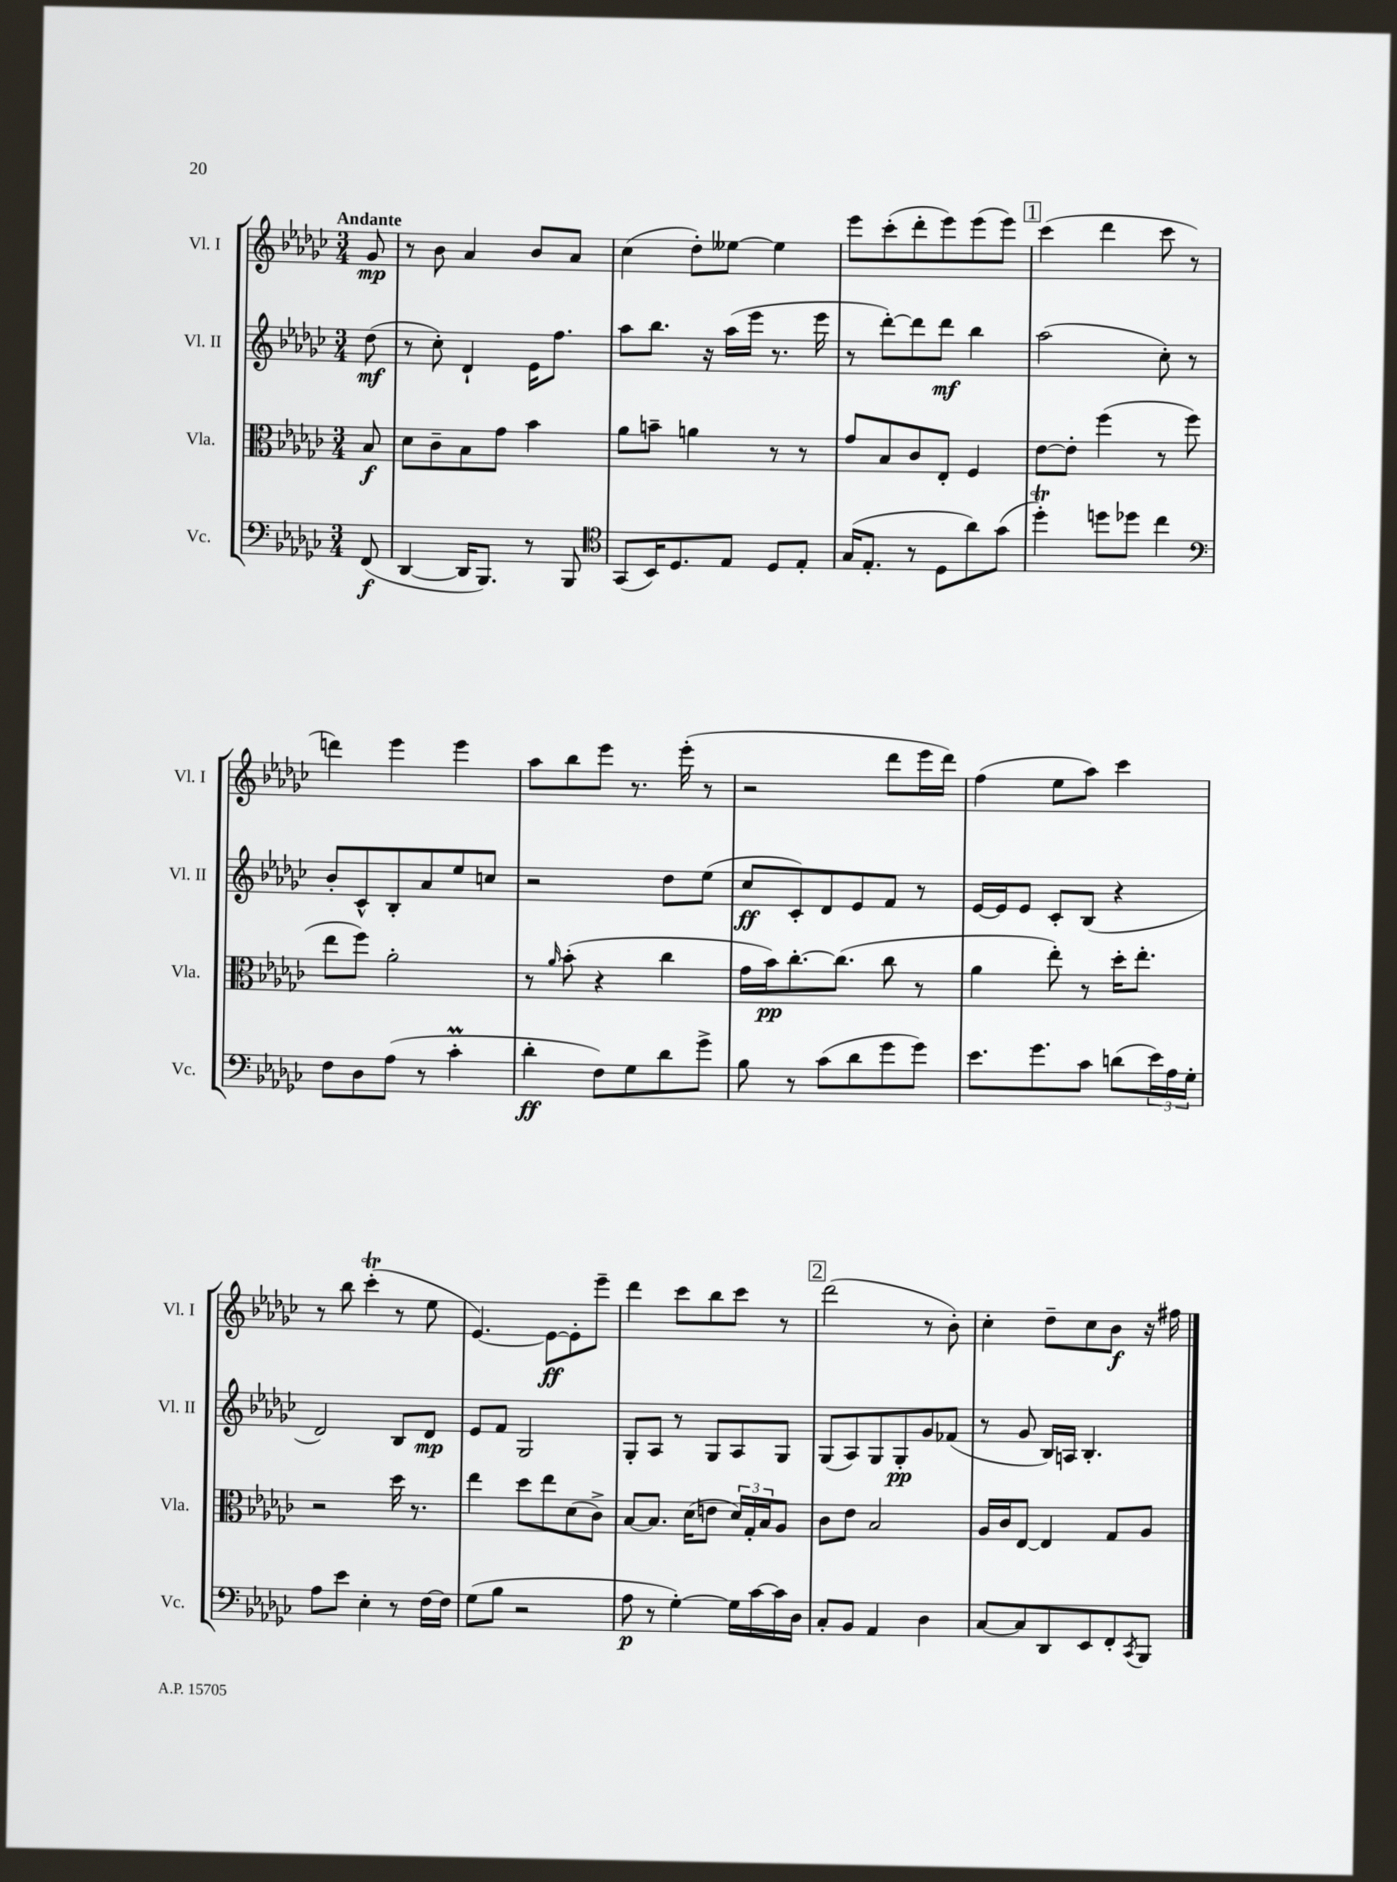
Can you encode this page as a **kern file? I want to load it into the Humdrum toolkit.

**kern	**dynam	**kern	**dynam	**kern	**dynam	**kern	**dynam
*part4	*part4	*part3	*part3	*part2	*part2	*part1	*part1
*staff4	*staff4	*staff3	*staff3	*staff2	*staff2	*staff1	*staff1
*I"Vc.	*	*I"Vla.	*	*I"Vl. II	*	*I"Vl. I	*
*I'Vc.	*	*I'Vla.	*	*I'Vl. II	*	*I'Vl. I	*
*clefF4	*	*clefC3	*	*clefG2	*	*clefG2	*
*k[b-e-a-d-g-c-]	*	*k[b-e-a-d-g-c-]	*	*k[b-e-a-d-g-c-]	*	*k[b-e-a-d-g-c-]	*
*M3/4	*	*M3/4	*	*M3/4	*	*M3/4	*
=	=	=	=	=	=	=	=
!	!	!	!	!	!	!LO:TX:a:B:t=Andante	!
(8FF/	f	8B-/	f	(8dd-\	mf	8g-/	mp
=1	=1	=1	=1	=1	=1	=1	=1
[4DD-/	.	8d-\L	.	8r	.	8r	.
.	.	8c-~\	.	8cc-'\)	.	8b-\	.
16DD-/KL]	.	8B-\	.	4d-`/	.	4a-/	.
8.BBB-/J)	.	.	.	.	.	.	.
.	.	8g-\J	.	.	.	.	.
8r	.	4b-\	.	16e-\KL	.	8b-/L	.
.	.	.	.	8.ff\J	.	.	.
8BBB-/	.	.	.	.	.	8a-/J	.
=2	=2	=2	=2	=2	=2	=2	=2
*clefC4	*	*	*	*	*	*	*
(8GG-/L	.	8a-\L	.	8aa-\L	.	(4cc-\	.
16BB-/K)	.	8bn~\J	.	8.bb-\J	.	.	.
8.D-/	.	.	.	.	.	.	.
.	.	4an\	.	.	.	8dd-'\L)	.
.	.	.	.	16r	.	.	.
8E-/J	.	.	.	(16aa-\LL	.	[8ee--X\J	.
.	.	.	.	16eee-\JJ	.	.	.
8D-/L	.	8r	.	8.r	.	4ee--\]	.
8E-'/J	.	8r	.	.	.	.	.
.	.	.	.	16eee-\	.	.	.
=3	=3	=3	=3	=3	=3	=3	=3
(16G-/KL	.	8g-/L	.	8r	.	8eee-\L	.
8.E-'/J	.	.	.	.	.	.	.
.	.	8B-/	.	[8ddd-'\L)	.	(8ccc-'\	.
8r	.	8c-/	.	8ddd-\]	.	8ddd-'\	.
8D-\L	.	8E-'/J	.	8ddd-\J	mf	8eee-\)	.
8a-\)	.	4F/	.	4bb-\	.	(8eee-\	.
(8g-\J	.	.	.	.	.	8eee-\J)	.
!!LO:REH:place=s1:t=1
=4	=4	=4	=4	=4	=4	=4	=4
4dd-T'\)	.	[8e-\L	.	(2aa-\	.	(4ccc-\	.
.	.	8e-'\J]	.	.	.	.	.
8ddn\L	.	(4ff\	.	.	.	4ddd-\	.
8dd-X\J	.	.	.	.	.	.	.
4cc-\	.	8r	.	8cc-'\)	.	8ccc-\	.
.	.	8ff\	.	8r	.	8r	.
!!LO:LB:g=z
=5	=5	=5	=5	=5	=5	=5	=5
*clefF4	*	*	*	*	*	*	*
8F\L	.	8ee-\L	.	8b-'/L	.	4dddn\)	.
8D-\	.	8ff\J)	.	8c-^^/	.	.	.
(8A-\J	.	2a-'\	.	8B-'/	.	4eee-\	.
8r	.	.	.	8a-/	.	.	.
4c-M'\	.	.	.	8ee-/	.	4eee-\	.
.	.	.	.	8ccn/J	.	.	.
=6	=6	=6	=6	=6	=6	=6	=6
4d-'\	ff	8r	.	2r	.	8aa-\L	.
.	.	16qqa-/	.	.	.	.	.
.	.	(8b-'\	.	.	.	8bb-\	.
8F\L)	.	4r	.	.	.	8eee-\J	.
8G-\	.	.	.	.	.	8.r	.
8d-\	.	4cc-\	.	8dd-\L	.	.	.
.	.	.	.	.	.	(16eee-'\	.
8g-^\J	.	.	.	(8ee-\J	.	8r	.
=7	=7	=7	=7	=7	=7	=7	=7
8B-\	.	16g-\LL	.	8cc-/L	ff	2r	.
.	.	16b-\J)	pp	.	.	.	.
8r	.	[8.cc-'\	.	8c-'/)	.	.	.
(8c-\L	.	.	.	8d-/	.	.	.
.	.	(8.cc-\J]	.	.	.	.	.
8d-\	.	.	.	8e-/	.	.	.
8g-\	.	8cc-\	.	8f/J	.	8ddd-\L	.
8g-\J)	.	8r	.	8r	.	16eee-\L	.
.	.	.	.	.	.	16ddd-\JJ)	.
=8	=8	=8	=8	=8	=8	=8	=8
8.e-\L	.	4a-\	.	[16e-/LL	.	(4ff\	.
.	.	.	.	16e-/J]	.	.	.
.	.	.	.	8e-/J	.	.	.
8.g-\	.	.	.	.	.	.	.
.	.	8ee-'\)	.	8c-'/L	.	8ee-\L	.
8c-\J	.	8r	.	(8B-/J	.	8aa-\J)	.
(8dn\L	.	16dd-'\KL	.	4r	.	4ccc-\	.
.	.	8.ee-'\J	.	.	.	.	.
24e-\L)	.	.	.	.	.	.	.
24A-\	.	.	.	.	.	.	.
24G-'\JJ	.	.	.	.	.	.	.
!!LO:LB:g=z
=9	=9	=9	=9	=9	=9	=9	=9
8A-\L	.	2r	.	2d-/)	.	8r	.
8e-\J	.	.	.	.	.	8bb-\	.
4E-'\	.	.	.	.	.	(4ccc-T'\	.
8r	.	16dd-\	.	8B-/L	.	8r	.
.	.	8.r	.	.	.	.	.
[16F\LL	.	.	.	8d-/J	mp	8ee-\	.
16F\JJ]	.	.	.	.	.	.	.
=10	=10	=10	=10	=10	=10	=10	=10
(8G-\L	.	4ee-\	.	8e-/L	.	[4.e-/)	.
8B-\J	.	.	.	8f/J	.	.	.
2r	.	8dd-\L	.	2G-/	.	.	.
.	.	8ee-\	.	.	.	8e-\L_	ff
.	.	(8d-\	.	.	.	8e-'\]	.
.	.	8c-^\J)	.	.	.	8eee-~\J	.
=11	=11	=11	=11	=11	=11	=11	=11
8A-\	p	[8B-/L	.	8G-'/L	.	4ddd-\	.
8r	.	8.B-/J]	.	8A-/J	.	.	.
[4G-'\)	.	.	.	8r	.	8ccc-\L	.
.	.	(16d-\KL	.	.	.	.	.
.	.	8en\J	.	8G-/L	.	8bb-\	.
16G-\LL]	.	24d-/LL)	.	8A-/	.	8ccc-\J	.
.	.	24G-'/	.	.	.	.	.
[16c-\	.	.	.	.	.	.	.
.	.	24B-/J	.	.	.	.	.
16c-\]	.	8A-/J	.	8G-/J	.	8r	.
16D-\JJ	.	.	.	.	.	.	.
!!LO:REH:place=s1:t=2
=12	=12	=12	=12	=12	=12	=12	=12
8C-'/L	.	8c-\L	.	(8G-/L	.	(2ddd-\	.
8BB-/J	.	8e-\J	.	8A-/)	.	.	.
4AA-/	.	2B-/	.	8G-/	.	.	.
.	.	.	.	8G-'/	pp	.	.
4D-\	.	.	.	8g-/	.	8r	.
.	.	.	.	(8f-X/J	.	8b-'\)	.
=13	=13	=13	=13	=13	=13	=13	=13
[8C-/L	.	16A-/LL	.	8r	.	4cc-'\	.
.	.	16c-/J	.	.	.	.	.
8C-/]	.	[8E-/J	.	8g-/	.	.	.
8DD-/	.	4E-/]	.	16B-/LL)	.	8dd-~\L	.
.	.	.	.	16An/JJ	.	.	.
8EE-/	.	.	.	4.B-'/	.	8cc-\	.
8FF'/	.	8G-/L	.	.	.	8b-\J	f
8qCC-/	.	.	.	.	.	.	.
8BBB-/J	.	8A-/J	.	.	.	16r	.
.	.	.	.	.	.	16ff#X\	.
==	==	==	==	==	==	==	==
*-	*-	*-	*-	*-	*-	*-	*-
